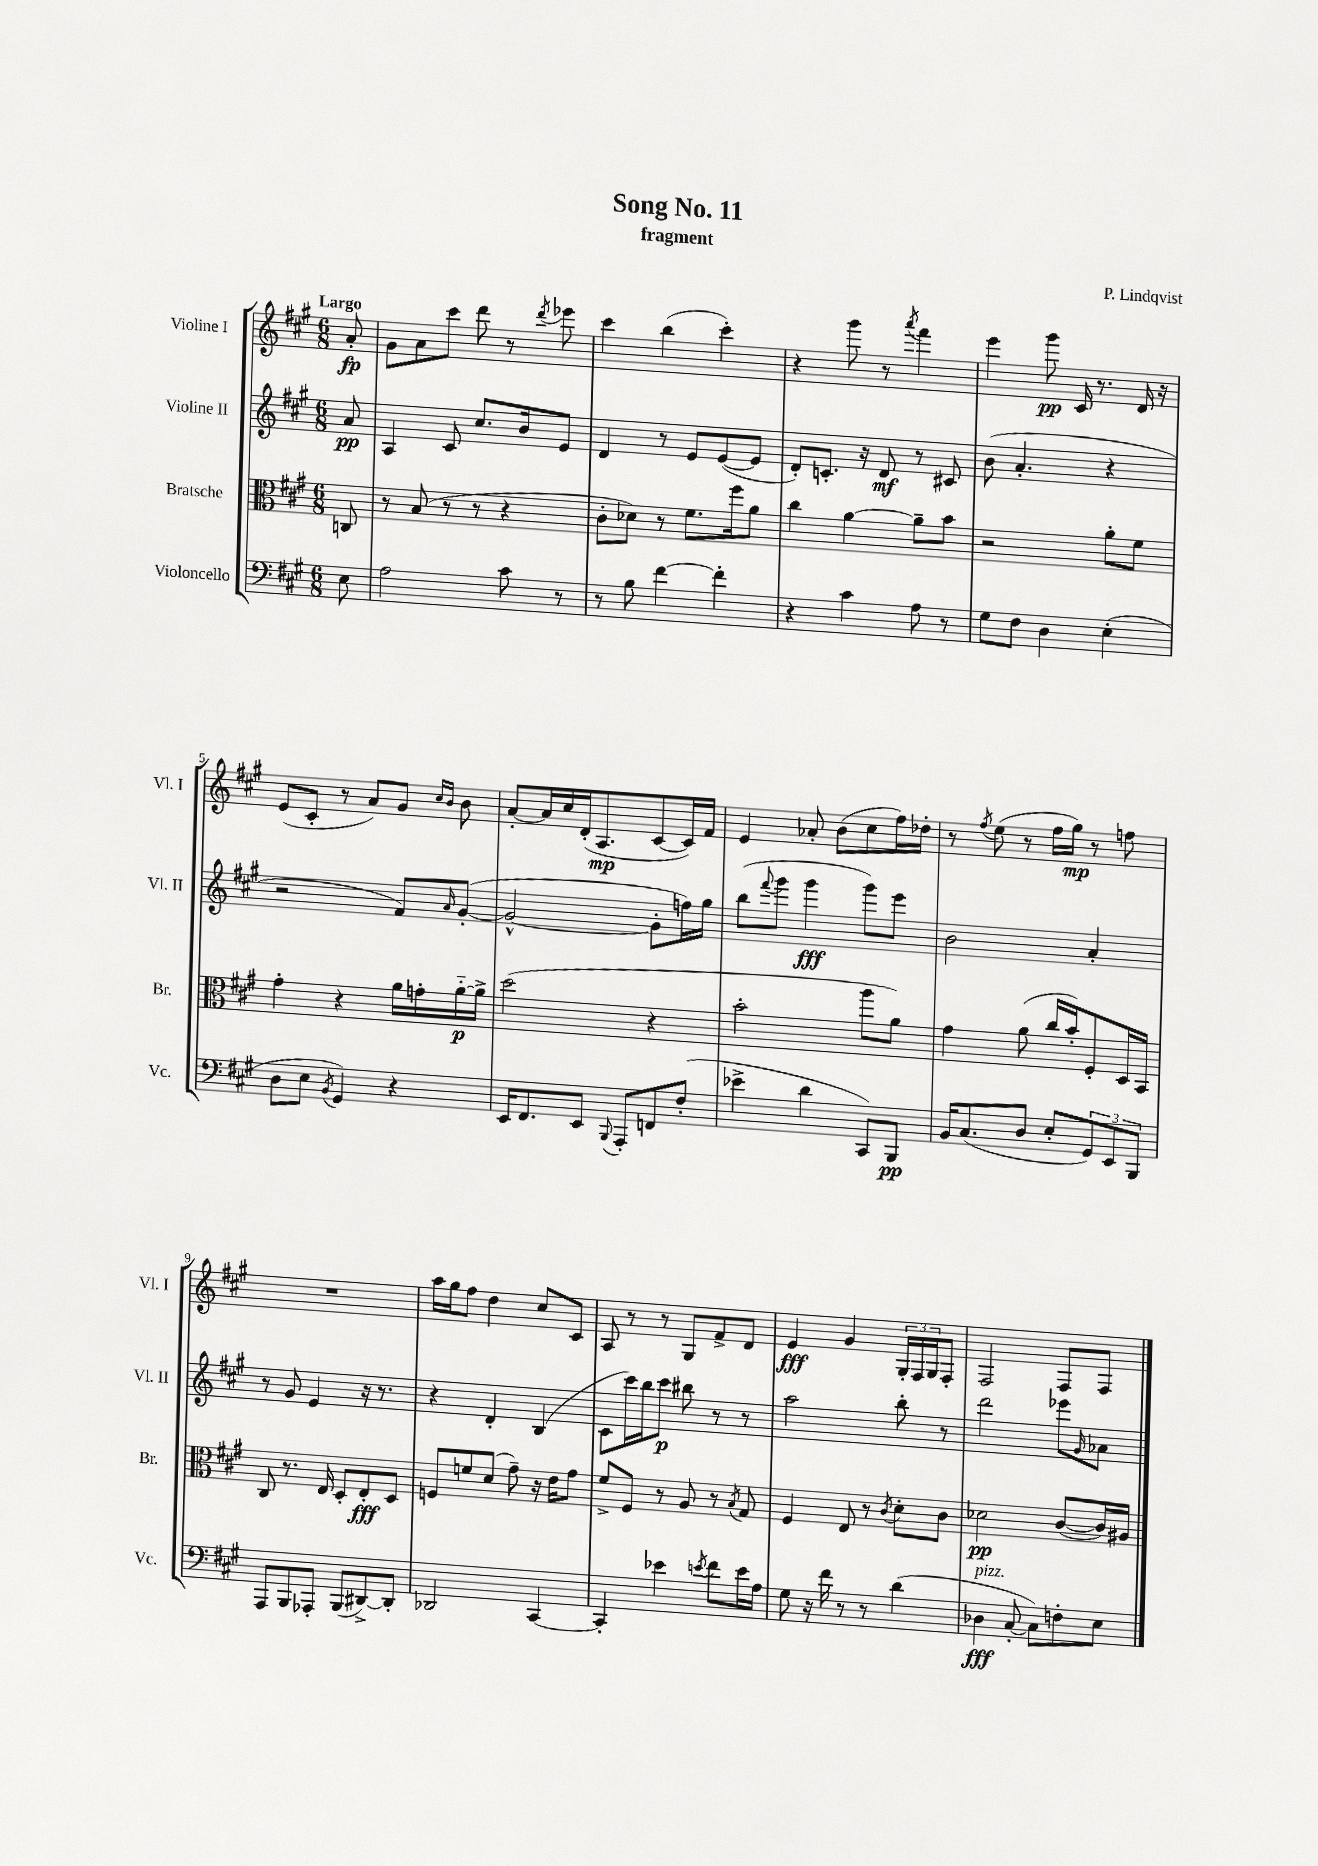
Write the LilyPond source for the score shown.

\header { title = "Song No. 11" composer = "P. Lindqvist" subtitle = "fragment" }
<<
\new StaffGroup <<
\new Staff = "s0" \with { instrumentName = "Violine I" shortInstrumentName = "Vl. I" } {
    \clef treble \key a \major \numericTimeSignature \time 6/8 \partial 8 \tempo "Largo"
    a'8-.\fp |
    gis'8 a'8 cis'''8 d'''8 r8 \acciaccatura { d'''8 } ees'''8 |
    cis'''4 b''4( cis'''4-.) |
    r4 gis'''8 r8 \acciaccatura { a'''8 } fis'''4 |
    e'''4 gis'''8\pp cis'16 r8. d'16 r16 |
    e'8( cis'8-. r8 a'8) gis'8 \grace { cis''16 b'16 } b'8 |
    a'8~-. a'16 cis''16 d'16-.( a8.\mp cis'8~ cis'16) fis'16 |
    e'4 aes'8-. b'8( cis''8 fis''16) des''16-. |
    r8 \acciaccatura { fis''8 } e''8( r8 fis''16 gis''16\mp) r8 f''8 |
    R2. |
    a''16 gis''16 fis''8 d''4 cis''8 cis'8 |
    a8 r8 r8 gis8 fis'8-> d'8 |
    e'4\fff gis'4 \tuplet 3/2 { gis16-. fis16 gis16 } fis8-. |
    fis2 fis8 fis8 \bar "|." |
}
\new Staff = "s1" \with { instrumentName = "Violine II" shortInstrumentName = "Vl. II" } {
    \clef treble \key a \major \numericTimeSignature \time 6/8 \partial 8
    a'8\pp |
    a4 cis'8 cis''8. b'16 e'8 |
    d'4 r8 e'8 e'8~( e'8 |
    d'8-.) c'8.-. r16 d'8\mf r8 cis'8 |
    b'8( a'4.-. r4 |
    r2 fis'8) \grace { a'16 } gis'8~-.( |
    gis'2~-^ gis'8-. f''16) gis''16 |
    b''8( \appoggiatura { fis'''8 } gis'''8 gis'''4\fff gis'''8) e'''8 |
    b'2 a'4-. |
    r8 gis'8 e'4 r16 r8. |
    r4 d'4-. b4( |
    cis'8 cis'''16) b''16 cis'''8\p bis''8 r8 r8 |
    a''2 b''8-. r8 |
    d'''2 ees'''8 \grace { gis'16 } aes'8 \bar "|." |
}
\new Staff = "s2" \with { instrumentName = "Bratsche" shortInstrumentName = "Br." } {
    \clef alto \key a \major \numericTimeSignature \time 6/8 \partial 8
    c8 |
    r8 b8( r8 r8 r4 |
    cis'8-. des'8) r8 fis'8. fis''16 a'8 |
    cis''4 a'4~ a'8-- b'8 |
    r2 a'8-. fis'8 |
    gis'4-. r4 a'16 g'16-. a'16~-_\p a'16-> |
    d''2( r4 |
    b'2-. a''8 a'8) |
    gis'4 a'8( cis''16 b'16-.) fis8-. d16 b,16 |
    cis8 r8. e16 d8-. e8-.\fff d8 |
    f8 f'8 d'8( gis'8--) r16 e'16 gis'8 |
    fis'8-> fis8 r8 a8 r8 \acciaccatura { b8 } gis8 |
    fis4 e8 r8 \acciaccatura { cis'8 } d'8-. cis'8 |
    des'2\pp cis'8~( cis'16) ais16 \bar "|." |
}
\new Staff = "s3" \with { instrumentName = "Violoncello" shortInstrumentName = "Vc." } {
    \clef bass \key a \major \numericTimeSignature \time 6/8 \partial 8
    e8 |
    a2 cis'8 r8 |
    r8 b8 fis'4~ fis'4-. |
    r4 cis'4 a8 r8 |
    gis8 fis8 d4 e4-.( |
    d8 e8 \acciaccatura { b,8 } gis,4) r4 |
    e,16 fis,8. e,8 \appoggiatura { b,,8 } a,,8-. f,8 fis8-.( |
    ees'4-> d'4 cis,8) b,,8\pp |
    b,16 cis8.( d8 e8-. \tuplet 3/2 { gis,8) e,8 b,,8 } |
    a,,8 b,,8 aes,,8-. b,,8( dis,8~->) dis,8-. |
    des,2 cis,4~ |
    cis,4-. ees'4 \acciaccatura { e'8 } fis'8 e'16 a16 |
    gis8 r16 fis'16 r8 r8 d'4( |
    des4\fff^\markup { \italic "pizz." } cis8~-. cis8) f8-. e8 \bar "|." |
}
>>
>>
